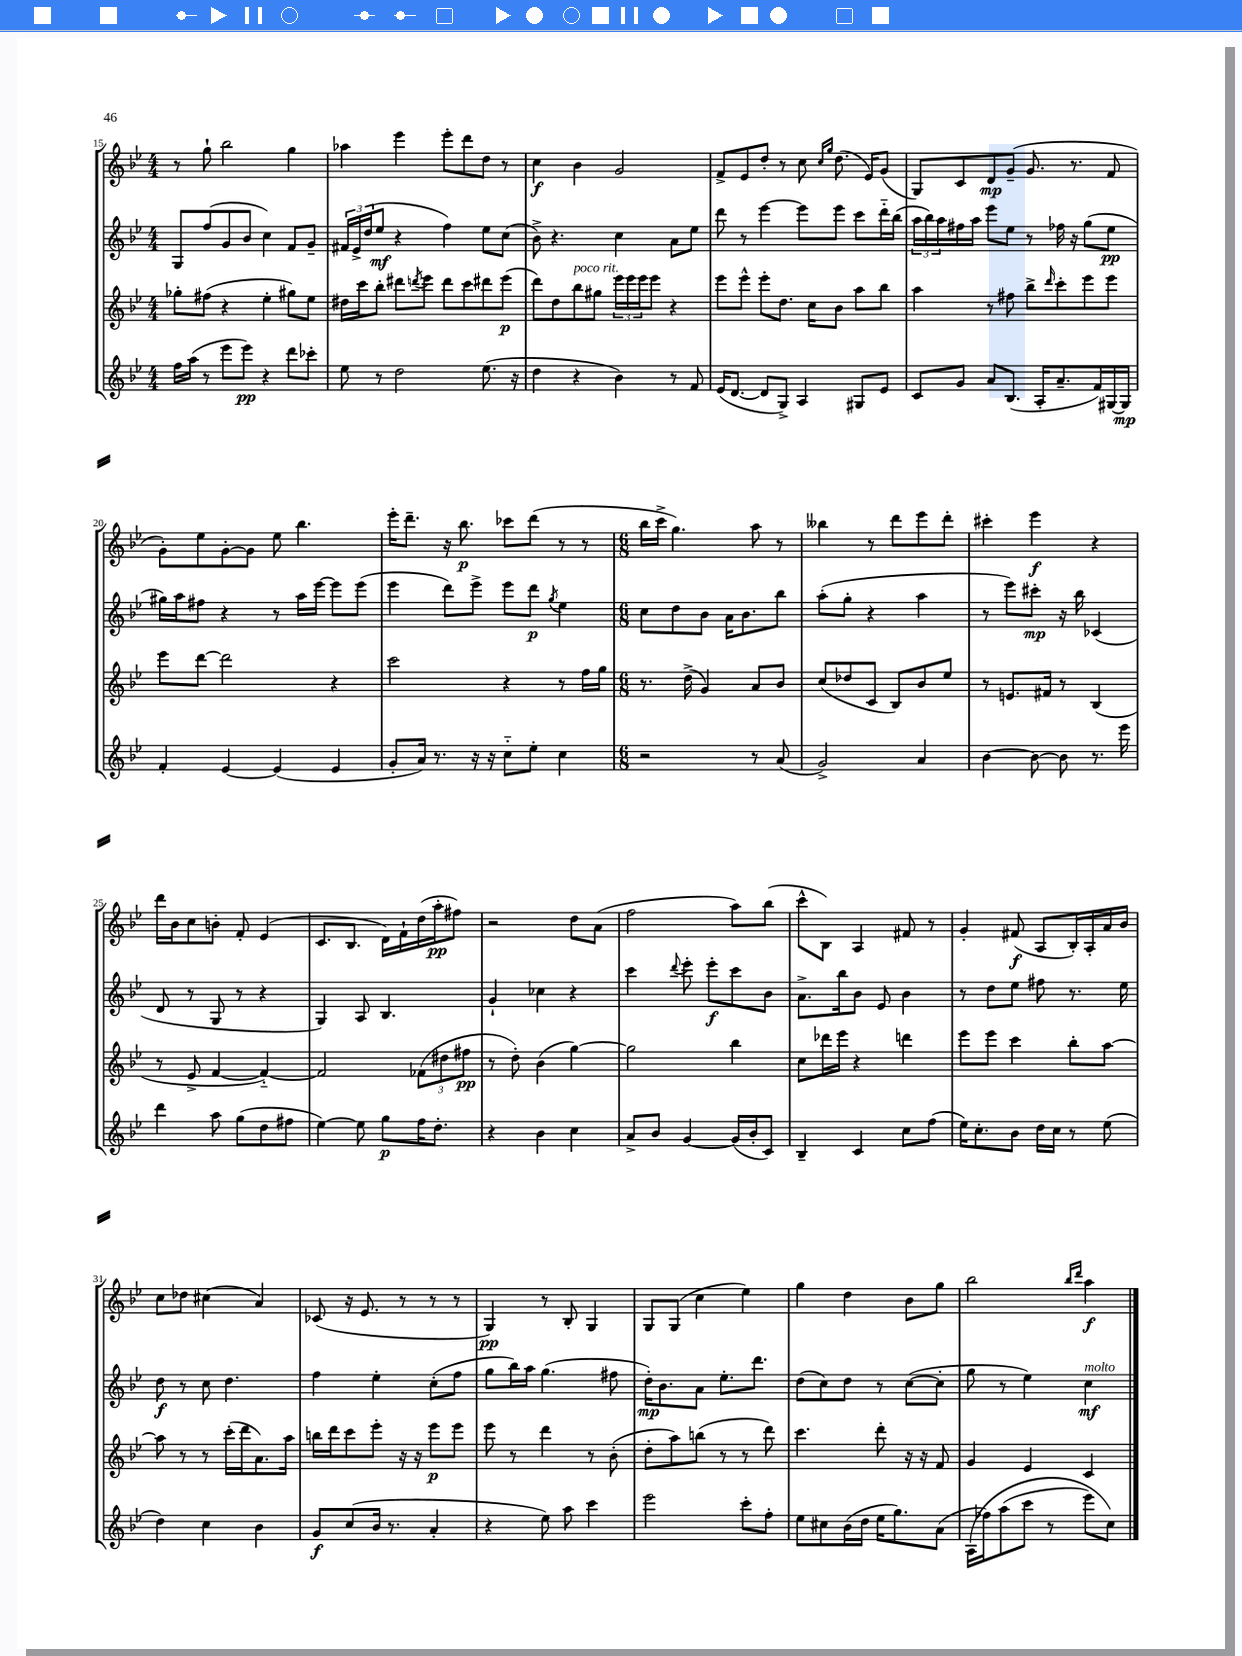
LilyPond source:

<<
\new StaffGroup <<
\new Staff = "s0" {
    \clef treble \key bes \major \numericTimeSignature \time 4/4
    r8 g''8-! bes''2 g''4 |
    aes''4 ees'''4 ees'''8-. d'''8 d''8 r8 |
    c''4\f bes'4 g'2 |
    f'8-> ees'8 d''8-. r8 c''8 \grace { c''16 g''16 } d''8.( ees'16) g'8( |
    g8) c'8 d'8\mp g'8--( g'8. r8. f'8 |
    g'8-.) ees''8 g'8~-. g'8 ees''8 bes''4. |
    ees'''16-. d'''8.-- r16 bes''8.\p ces'''8 d'''8( r8 r8 |
    \numericTimeSignature \time 6/8 bes''16 c'''16-> g''4.) a''8 r8 |
    beses''4 r8 d'''8 ees'''8 d'''8-. |
    cis'''4-. ees'''4\f r4 |
    d'''16 bes'16 c''8 b'8-. f'8-. ees'4( |
    c'8. bes8. d'16) f'16-! d''16( a''16-.\pp fis''8) |
    r2 d''8 a'8( |
    f''2 a''8) bes''8( |
    c'''8-^ bes8) a4 fis'8 r8 |
    g'4-. fis'8\f( a8 bes16-.) a16-. a'16 bes'16 |
    c''8 des''8 cis''4( a'4) |
    ces'8( r16 ees'8. r8 r8 r8 |
    g4\pp) r8 bes8-. g4 |
    g8 g8( c''4 ees''4) |
    g''4 d''4 bes'8 g''8 |
    bes''2 \grace { bes''16 d'''16 } a''4\f \bar "|." |
}
\new Staff = "s1" {
    \clef treble \key bes \major \numericTimeSignature \time 4/4
    g8 f''8( g'8 bes'8 c''4) f'8 g'8-- |
    \tuplet 3/2 { fis'16 ees'16-> d''16( } ees''8\mf r4 f''4) ees''8 c''8( |
    bes'8->) r4. c''4 a'8 ees''8 |
    d'''8 r8 ees'''4~ ees'''8 ees'''8 c'''8 d'''16-_ bes''16( |
    \tuplet 3/2 { a''16 bes''16) a''16 } fis''16 a''16 ees'''8 ees''8 r8 fes''16 r16 g''8( ees''8\pp |
    gis''16) a''16 fis''8 r4 r8 a''16 ees'''16~ ees'''8 ees'''8( |
    ees'''4 d'''8) ees'''8-> ees'''8 d'''8\p \acciaccatura { g''8 } ees''4 |
    \numericTimeSignature \time 6/8 c''8 d''8 bes'8 a'16 bes'8. bes''8 |
    a''8-.( g''8-. r4 a''4 |
    r8 ees'''8) cis'''8-.\mp r16 bes''16 ces'4( |
    d'8 r8 g8 r8 r4 |
    g4) a8 bes4. |
    g'4-! ces''4 r4 |
    c'''4 \appoggiatura { d'''8 } ees'''8-. ees'''8-.\f c'''8 bes'8 |
    a'8.-> bes''16 bes'8 ees'8 bes'4 |
    r8 d''8 ees''8 fis''8 r8. ees''16 |
    d''8\f r8 c''8 d''4. |
    f''4 ees''4-. c''8-.( f''8 |
    g''8 bes''16) a''16 g''4.( fis''8 |
    d''16-.\mp) bes'8. a'8 ees''8.-. d'''8. |
    d''8( c''8) d''8 r8 c''8~( c''8-. |
    g''8 r8 ees''4) c''4\mf^\markup { \italic "molto" } \bar "|." |
}
\new Staff = "s2" {
    \clef treble \key bes \major \numericTimeSignature \time 4/4
    ges''8-. fis''8( r4 ees''4-. gis''8) ees''8 |
    dis''16 c'''16 bes''8-. dis'''8 \acciaccatura { d'''8 } ees'''8 d'''8 c'''8 dis'''8 ees'''8\p( |
    d'''8) d''8 bes''8^\markup { \italic "poco rit." } gis''8 \tuplet 3/2 { ees'''16 ees'''16 ees'''16 } ees'''8 r4 |
    ees'''8 ees'''8-^ ees'''8-. d''8. c''16 bes'8 a''8 bes''8 |
    a''4 r8 fis''8 bes''8-> \grace { d'''16 } c'''8-. ees'''8 ees'''8 |
    ees'''8 d'''8~ d'''2 r4 |
    c'''2 r4 r8 f''16 g''16 |
    \numericTimeSignature \time 6/8 r8. d''16->( g'4) a'8 bes'8 |
    c''8( des''8 c'8 bes8) bes'8 ees''8 |
    r8 e'8. fis'16 r8 bes4( |
    r8 ees'8-> f'4~ f'4~-_) |
    f'2 \tuplet 3/2 { fes'8( dis''8 fis''8\pp } |
    r8 d''8-.) bes'4( g''4~) |
    g''2 bes''4 |
    c''8 des'''16 ees'''16 r4 d'''4 |
    ees'''8 ees'''8 c'''4 bes''8-. a''8~ |
    a''8 r8 r8 c'''16-.( d'''16 a'8.) a''16 |
    b''16 d'''16 c'''8 ees'''8-. r16 r16 ees'''8\p ees'''8 |
    ees'''8 r8 d'''4 r8 bes'8-.( |
    d''8-. a''8) b''8( r8 r8 d'''8) |
    c'''4. d'''8-. r16 r16 f'8 |
    g'4 ees'4 c'4 \bar "|." |
}
\new Staff = "s3" {
    \clef treble \key bes \major \numericTimeSignature \time 4/4
    f''16 a''16( r8 ees'''8 ees'''8\pp) r4 d'''8 ces'''8-. |
    ees''8 r8 d''2 ees''8.( r16 |
    d''4 r4 bes'4) r8 f'8 |
    ees'16( d'8.~ d'8 g8->) a4 gis8 ees'8 |
    c'8 g'8 a'8 bes8.( a16-. a'8.-- f'16) gis16~ gis16\mp |
    f'4-. ees'4~ ees'4( ees'4 |
    g'8-. a'16) r8. r16 r16 c''8-_ ees''8-. c''4 |
    \numericTimeSignature \time 6/8 r2 r8 a'8( |
    g'2->) a'4 |
    bes'4~ bes'8~ bes'8 r8. ees'''16 |
    d'''4 a''8 g''8( d''8 fis''8 |
    ees''4~) ees''8 g''8\p f''16 d''8.-. |
    r4 bes'4 c''4 |
    a'8-> bes'8 g'4~ g'16( bes'16-. c'8) |
    bes4-- c'4 c''8 f''8( |
    ees''16) c''8.-. bes'8 d''16 c''16 r8 ees''8( |
    d''4) c''4 bes'4 |
    g'8\f c''8( bes'16 r8. a'4-. |
    r4 ees''8) a''8 c'''4 |
    ees'''2 c'''8-. f''8-. |
    ees''8 cis''8 bes'16( d''16 ees''16 g''8.) a'8( |
    a16\( fes''16) a''8( c'''8 r8 ees'''8) c''8\) \bar "|." |
}
>>
>>
\layout { \context { \Score currentBarNumber = #15 } }
